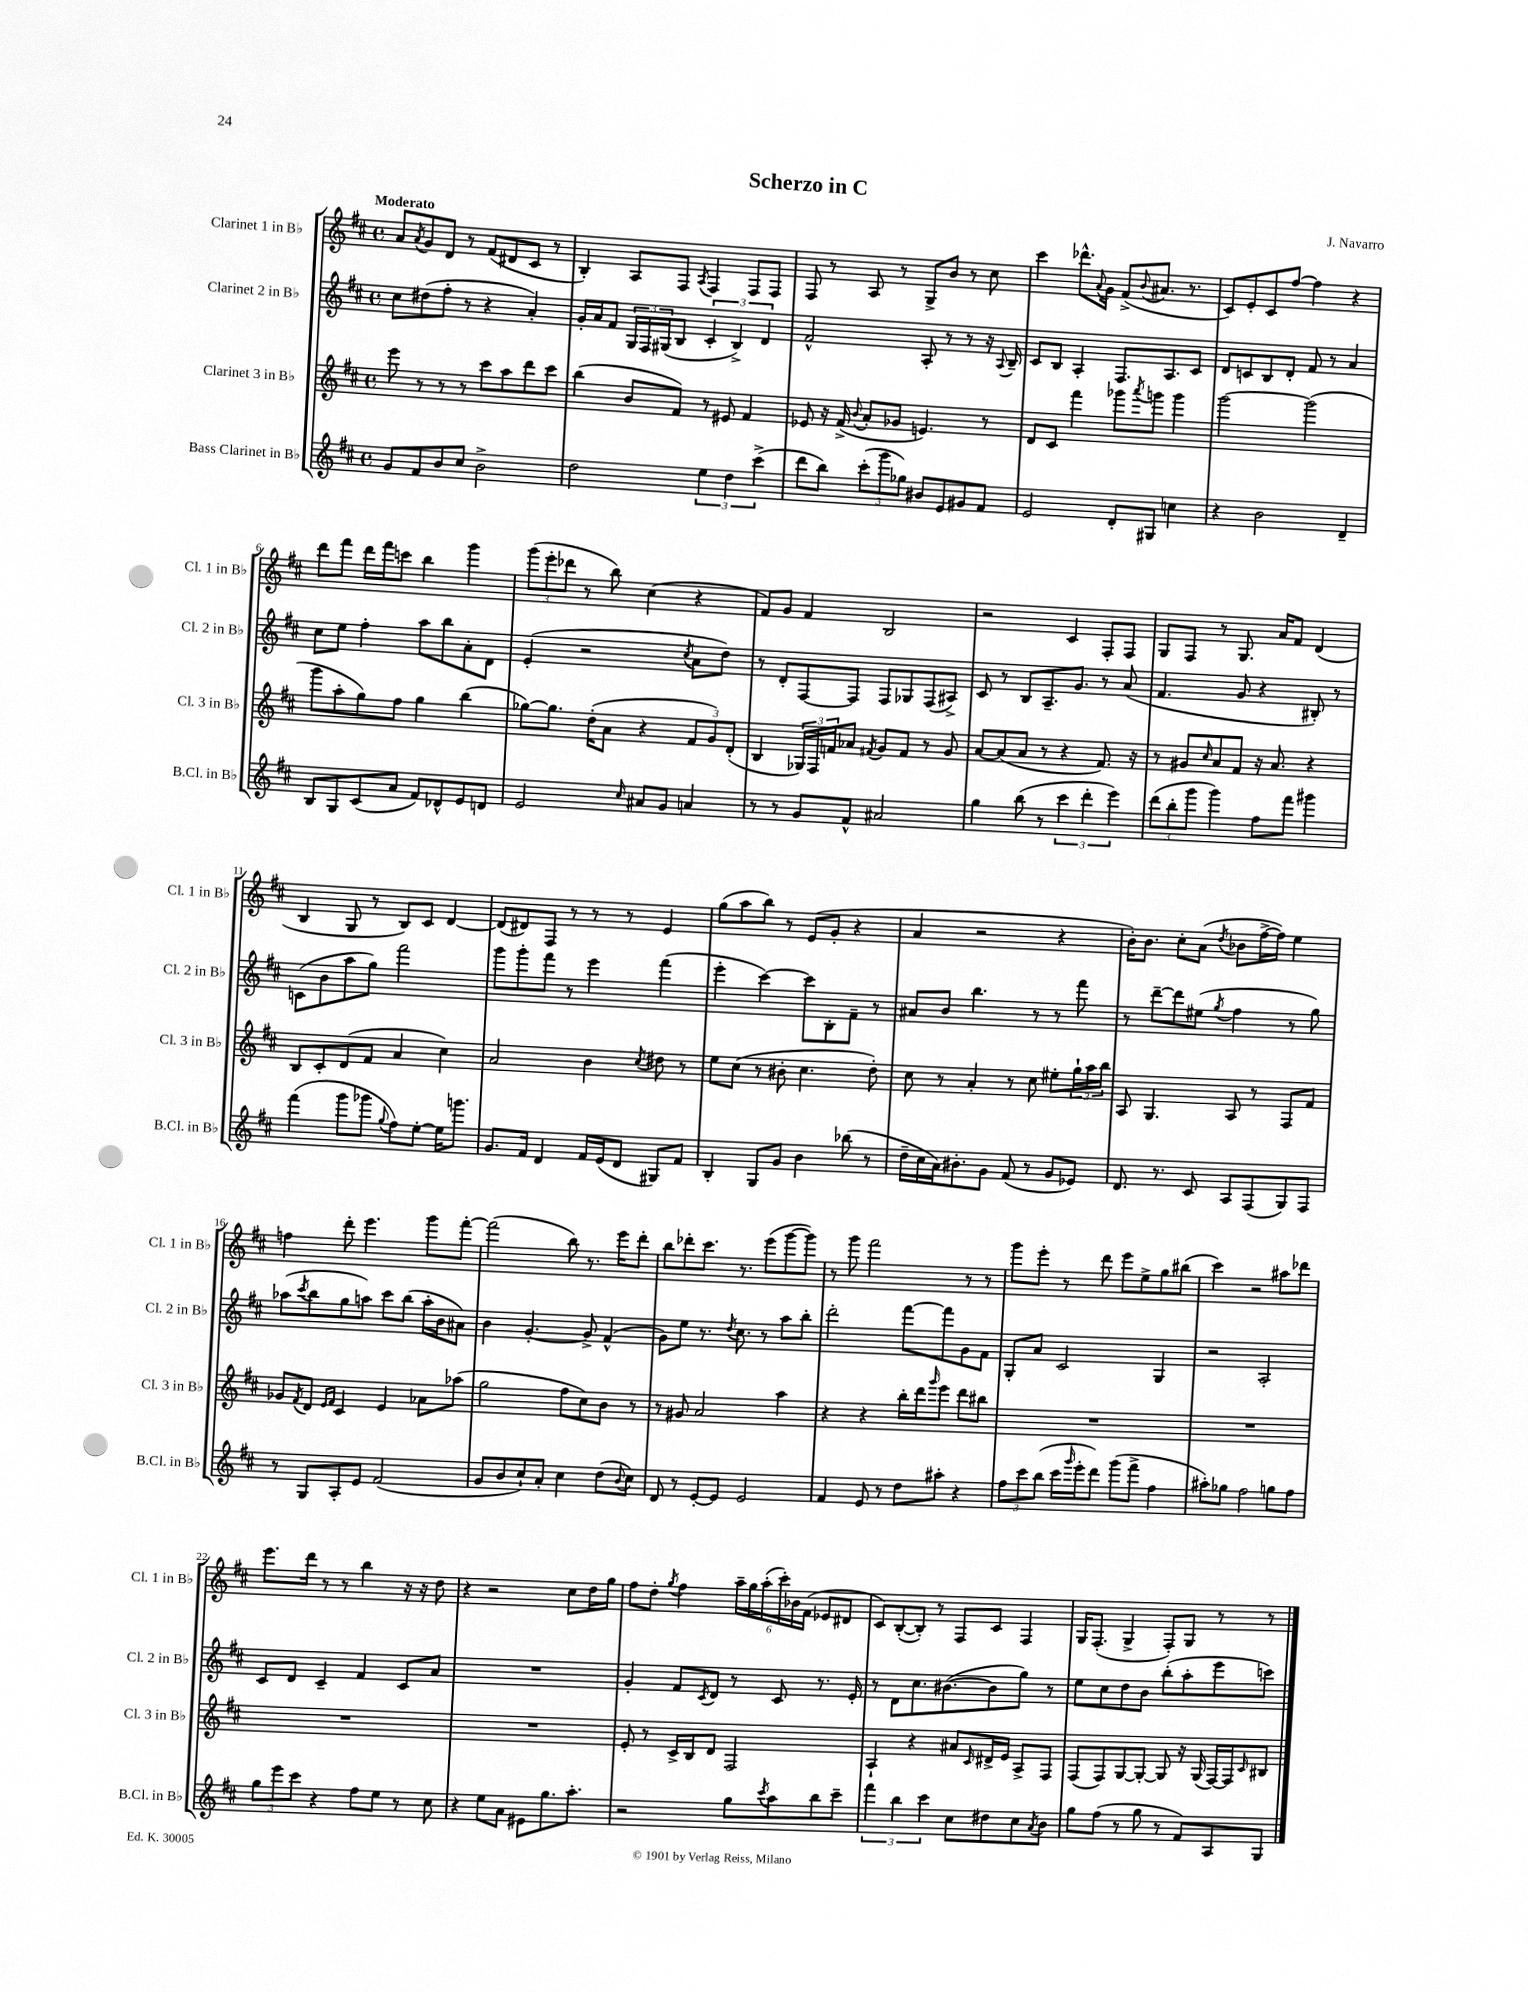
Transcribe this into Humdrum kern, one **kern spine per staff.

**kern	**kern	**kern	**kern
*part4	*part3	*part2	*part1
*staff4	*staff3	*staff2	*staff1
*I"Bass Clarinet in B♭	*I"Clarinet 3 in B♭	*I"Clarinet 2 in B♭	*I"Clarinet 1 in B♭
*I'B.Cl. in B♭	*I'Cl. 3 in B♭	*I'Cl. 2 in B♭	*I'Cl. 1 in B♭
*clefG2	*clefG2	*clefG2	*clefG2
*k[f#c#]	*k[f#c#]	*k[f#c#]	*k[f#c#]
*M4/4	*M4/4	*M4/4	*M4/4
*met(c)	*met(c)	*met(c)	*met(c)
=1	=1	=1	=1
!	!	!	!LO:TX:a:B:t=Moderato
8g/L	8eee\	8cc#\L	8a/L
.	.	.	8qa/
8f#/	8r	(8dd#X\	8g/
8b/	8r	8ff#'\J	8d/J
8cc#/J	8r	8r	8r
2b^\	8ccc#\L	4r	(8f#/L
.	8aa\	.	8d#X/
.	8ddd\	4a'/)	8c#/J
.	8ccc#\J	.	8r
=2	=2	=2	=2
2dd\	(4bb\	16g'/LL	4B'/)
.	.	16a/J	.
.	.	8f#/J	.
.	8b/L	24G/LL	8A/L
.	.	24F#/	.
.	.	(24G#X/J	.
.	8f#/J)	8B/J	8F#/J
.	.	.	8qA/
6ee\	8r	6c#'/	4F#/
.	8e#X/	.	.
6dd\	.	6B^/)	.
.	4f#/	.	8F#/L
(6ccc#^\	.	6d/	.
.	.	.	8F#/J
=3	=3	=3	=3
8ddd\L	8e-X/	2f#^^/	8F#/
8bb\J)	16r	.	8r
.	(16f#^/	.	.
.	8qqb/	.	.
(12ccc#'\L	8a'/L	.	8A/
12ggg\	.	.	.
.	8g-X/J	.	8r
12gg-X\J)	.	.	.
8b#X/L	4.en/)	8A'/	8G^/L
8e/	.	8r	8b/J
8g#X/	.	8r	8r
8f#/J	8r	16r	8cc#\
.	.	8qqA/	.
.	.	16B~/	.
=4	=4	=4	=4
2e/	8d/L	8c#/L	4ccc#\
.	8c#/J	8B/J	.
.	4fff#\	4A'/	8.ddd-X^^\L
.	.	.	8qqa/
.	.	.	16g\Jk
8d'/L	8ggg-X\L	8.F#/L	(8f#^/L
.	8qaaa/	.	8qqb/
8G#X/J	8gggn\J	.	8.a#X/J
.	.	8.A/	.
4ccn\	4ggg\	.	.
.	.	.	8.r
.	.	8c#/J	.
=5	=5	=5	=5
4r	[2ggg\	8d/L	8c#/L)
.	.	8cn/	8e'/
2b\	.	8B/	8c#/
.	.	8d'/J	[8ff#/J
.	(2ggg\]	8f#/	4ff#\]
.	.	8r	.
4d~/	.	4a/	4r
!!LO:LB:g=z
=6	=6	=6	=6
8B/L	8ggg\L	8cc#\L	8ddd\L
8G/	8aa'\	8ee\J	8fff#\J
(8c#/	8gg\)	4ff#'\	16ddd\LL
.	.	.	16fff#\J
8a/J	8ff#\J	.	8cccn\J
8f#/L)	4gg\	8aa\L	4bb\
8d-X^^/	.	8bb\	.
8e/	(4bb\	8a'\	4ggg\
8dn/J	.	8d\J	.
=7	=7	=7	=7
2e/	[8gg-X\L)	(4e'/	(12ggg\L
.	.	.	12eee'\
.	8.gg-\J]	.	.
.	.	.	12ddd-X\J
.	.	2r	8r
.	(16dd'\KL	.	.
.	8a\J	.	8bb\)
16qqcc#/	.	.	.
8a#X/L	4r	.	(4cc#\
8g/J	.	.	.
.	.	8qcc#/	.
4an/	12f#/L	8a\L	4r
.	12g/)	.	.
.	.	8dd\J)	.
.	(12d'/J	.	.
=8	=8	=8	=8
8r	4B/	8r	8f#/L)
8r	.	8d'/L	8g/J
8g/L	24G-X/LL)	[8F#/	4f#/
.	24F#/	.	.
.	24fn/J	.	.
8f#^^/J	8a-X/J	8F#/J]	.
.	8qf#X/	.	.
2a#X/	8g/L	8F#/L	2B/
.	8f#/J	8G-X/	.
.	8r	(8F#/	.
.	8g/	8A#X^/J)	.
=9	=9	=9	=9
4gg\	[8a/L	8c#/	2r
.	(8a/]	8r	.
(8bb\	8a/J	8B/L	.
8r	8r	8.A~/	.
6ccc#\	4r	.	4c#/
.	.	8.g/J	.
6ddd'\	.	.	.
.	8.f#/)	8r	8F#'/L
6eee\)	.	.	.
.	.	(8a/	8F#/J
.	16r	.	.
=10	=10	=10	=10
(12ddd\L	8r	4.f#/	8G/L
12bb'\	.	.	.
.	8g#X/L	.	8F#/J
12ggg\J	.	.	.
.	16qqcc#/	.	.
4ggg\)	8a/	.	8r
.	8f#/J	8g/	8.G/
8ff#\L	16r	4r	.
.	8.a/	.	16a/KL
8fff#\J	.	.	8f#/J
4ggg#X\	4r	8B#X'/)	(4d/
.	.	8r	.
!!LO:LB:g=z
=11	=11	=11	=11
(4fff#\	8B/L	(8cn\L	4B/
.	8c#'/	8b\	.
8ggg\L	(8d/	8aa\	8G/
8ggg-X\J	8f#/J	8gg\J)	8r
8qqgg/	.	.	.
8ff#\L)	4a/	2fff#\	8B/L)
[8ee'\J	.	.	8c#/J
16ee\KL]	4cc#\)	.	[4d/
8.gggn\J	.	.	.
=12	=12	=12	=12
8.g/L	2a/	8ggg\L	(8d/L]
.	.	8ggg'\	8d#X/)
16f#/Jk	.	.	.
4d/	.	8fff#\J	8F#/J
.	.	8r	8r
16f#/LL	4b\	4eee\	8r
(16e/J	.	.	.
8d/J	.	.	8r
.	8qcc#/	.	.
8G#X/L)	8dd#X\	(4fff#\	4e/
8f#/J	8r	.	.
=13	=13	=13	=13
4B'/	8ee\L	4eee'\	(8gg\L
.	(8cc#\J	.	8aa\
8G/L	8r	[4ccc#\)	8bb\J)
8g/J	8b#X'\	.	8r
4b\	4.cc#\	8ccc#\L]	(8e/L
.	.	8B'\	8g'/J
(8bb-X\	.	8f#~\J	4r
8r	8dd'\)	8r	.
=14	=14	=14	=14
16dd~\LL	8cc#\	8a#X/L	4a/
16cc#\	.	.	.
16a\J)	8r	8b/J	.
8.b#X'\	.	.	.
.	4a'/	4.bb\	2r
8g\J	.	.	.
(8f#/	8r	.	.
8r	8cc#\	8r	.
8g/L	8ee#X'\L	8r	4r
8e-X/J)	24gg`\L	8fff#\	.
.	24aa\	.	.
.	24bb\JJ	.	.
=15	=15	=15	=15
8.d/	8A/	8r	16b'\KL)
.	.	.	8.b\J
.	4.G/	[8ddd~\L	.
8.r	.	.	.
.	.	8ddd\]	8cc#'\L
8c#/	.	(8ee#X\J	(8a\J
.	.	8qgg/	8qdd/
8A/L	8A/	4ff#\	8b-X\L
(8F#/	8r	.	[16ff#^\L
.	.	.	16ff#\JJ])
8G/)	8F#/L	8r	4ee\
8F#/J	8f#/J	8gg\)	.
!!LO:LB:g=z
=16	=16	=16	=16
8r	8g-X/L	(8aa-X\L	4ffn\
.	8qf#/	8qccc#/	.
8G/L	8d/J	8bb\	.
.	16qqe/LL	.	.
.	16qqf#/JJ	.	.
8A'/	4c#/	8gg\	8ddd'\
8e/J	.	8aan\J)	4.eee\
(2f#/	4e/	8ccc#\L	.
.	.	(8bb\J	.
.	8a-X\L	16aa'\LL	8ggg\L
.	.	16b\J	.
.	(8aa-X\J	8a#X\J)	[8fff#'\J
=17	=17	=17	=17
8g/L	2gg\	4b\	(2fff#\]
8b/	.	.	.
8cc#`/)	.	[4.g'/	.
8a'/J	.	.	.
4cc#\	8ff#\L	.	8bb\)
.	8cc#\)	8g^/]	8.r
(8dd\L	8b\J	(4f#^^/	.
.	.	.	16eee\KL
8qqb/	.	.	.
8cc#\J)	8r	.	8ddd'\J
=18	=18	=18	=18
8d/	8r	8g\L)	8bb\L
8r	8g#X/	8ee\J	8ddd-X'\
[8e'/L	2a/	8.r	8.ccc#\J
8e/J]	.	.	.
.	.	8qdd/	.
.	.	8.cc#\	8.r
2e/	.	.	.
.	.	8r	(8eee\L
.	4aa\	8aa\L	[8ggg\
.	.	8bb'\J	8ggg\J])
=19	=19	=19	=19
4f#/	4r	2ddd'\	8r
.	.	.	8ggg\
8e/	4r	.	2fff#\
8r	.	.	.
8dd\L	16bb'\LL	[8fff#\L	.
.	16ddd\J	.	.
.	16qqggg/	.	.
8aa#X'\J	8eee\J	8fff#\]	.
4r	8ddd\L	8g\	8r
.	8bb#X\J	8f#\J	8r
=20	=20	=20	=20
12ff#\L	1r	8G'/L	8ggg\L
12ccc#\	.	.	.
.	.	8a/J	8eee'\J
(12bb\J	.	.	.
16ccc#\LL	.	2c#/	8r
16qqggg/	.	.	.
16eee'\J	.	.	.
8ddd\J)	.	.	8ddd\
(8ggg\L	.	.	8eee\L
8fff#^\J	.	.	8ee^\
4ff#\	.	4G/	8gg\
.	.	.	(8bb#X\J
=21	=21	=21	=21
8aa#X'\L)	1r	2r	4ccc#\)
8gg-X\J	.	.	.
2ff#\	.	.	2r
.	.	2A'/	.
8ggn\L	.	.	8aa#X\L
8ff#\J	.	.	8ddd-X\J
!!LO:LB:g=z
=22	=22	=22	=22
12gg\L	1r	8c#/L	8.eee\L
12eee\	.	.	.
.	.	8d/J	.
12ccc#\J	.	.	.
.	.	.	16ddd\Jk
4r	.	4c#~/	8r
.	.	.	8r
8ff#\L	.	4f#/	4bb\
8ee\J	.	.	.
8r	.	8c#/L	16r
.	.	.	16r
8cc#\	.	8a/J	8dd\
=23	=23	=23	=23
4r	1r	1r	4r
8ee\L	.	.	2r
8a\J	.	.	.
8e#X\L	.	.	.
8.gg\	.	.	.
.	.	.	8cc#\L
8.aa'\J	.	.	.
.	.	.	16dd\L
.	.	.	16gg\JJ
=24	=24	=24	=24
2r	8e'/	4g'/	8ff#\L
.	8r	.	8dd'\J
.	.	.	8qgg/
.	16c#^/LL	8f#/L	4ff#\
.	16B/J	.	.
.	.	8qc#/	.
.	8d/J	8d/J	.
8gg\L	2F#/	8r	24aa~\LL
.	.	.	24gg\
.	.	.	(24aa'\
8qccc#/	.	.	.
8aa\	.	8c#/	24ccc#'\)
.	.	.	24b-X\
.	.	.	(24f#\JJ
8bb\	.	8.r	8e-X/L
8ccc#~\J	.	.	8d#X/J
.	.	16e'/	.
=25	=25	=25	=25
6fff#\	4A`/	8r	8c#/L)
.	.	8d\L	([8B'/
6bb\	.	.	.
.	4r	8.cc#\	8B'/J])
6ccc#\	.	.	.
.	.	.	8r
.	.	([8.b#X\	.
8cc#\L	8a#X/L	.	8F#/L
.	16qqc#/	.	.
8dd#X\	16d#X^/L	8b#\]	8c#/J
.	16e/JJ	.	.
8cc#\	8A^/L	8gg\J)	4F#/
8qa/	.	.	.
8b\J	8F#/J	8r	.
=26	=26	=26	=26
8gg\L	(8F#/L	8ee\L	16G/KL
.	.	.	(8.F#'/J
(8ff#\J	8F#/)	8cc#\	.
8r	[8G/	8dd\	4G^/
8gg\	8G'/J_	8b\J	.
8r	8G/]	(8bb'\L	8F#'/L)
8f#/L)	16r	8aa'\	8G/J
.	(16G/	.	.
8A/	[16F#/LL)	8eee\	8r
.	16F#/J]	.	.
.	16qqc#/	.	.
8G/J	8B#X/J	8cccn\J)	8r
==	==	==	==
*-	*-	*-	*-
